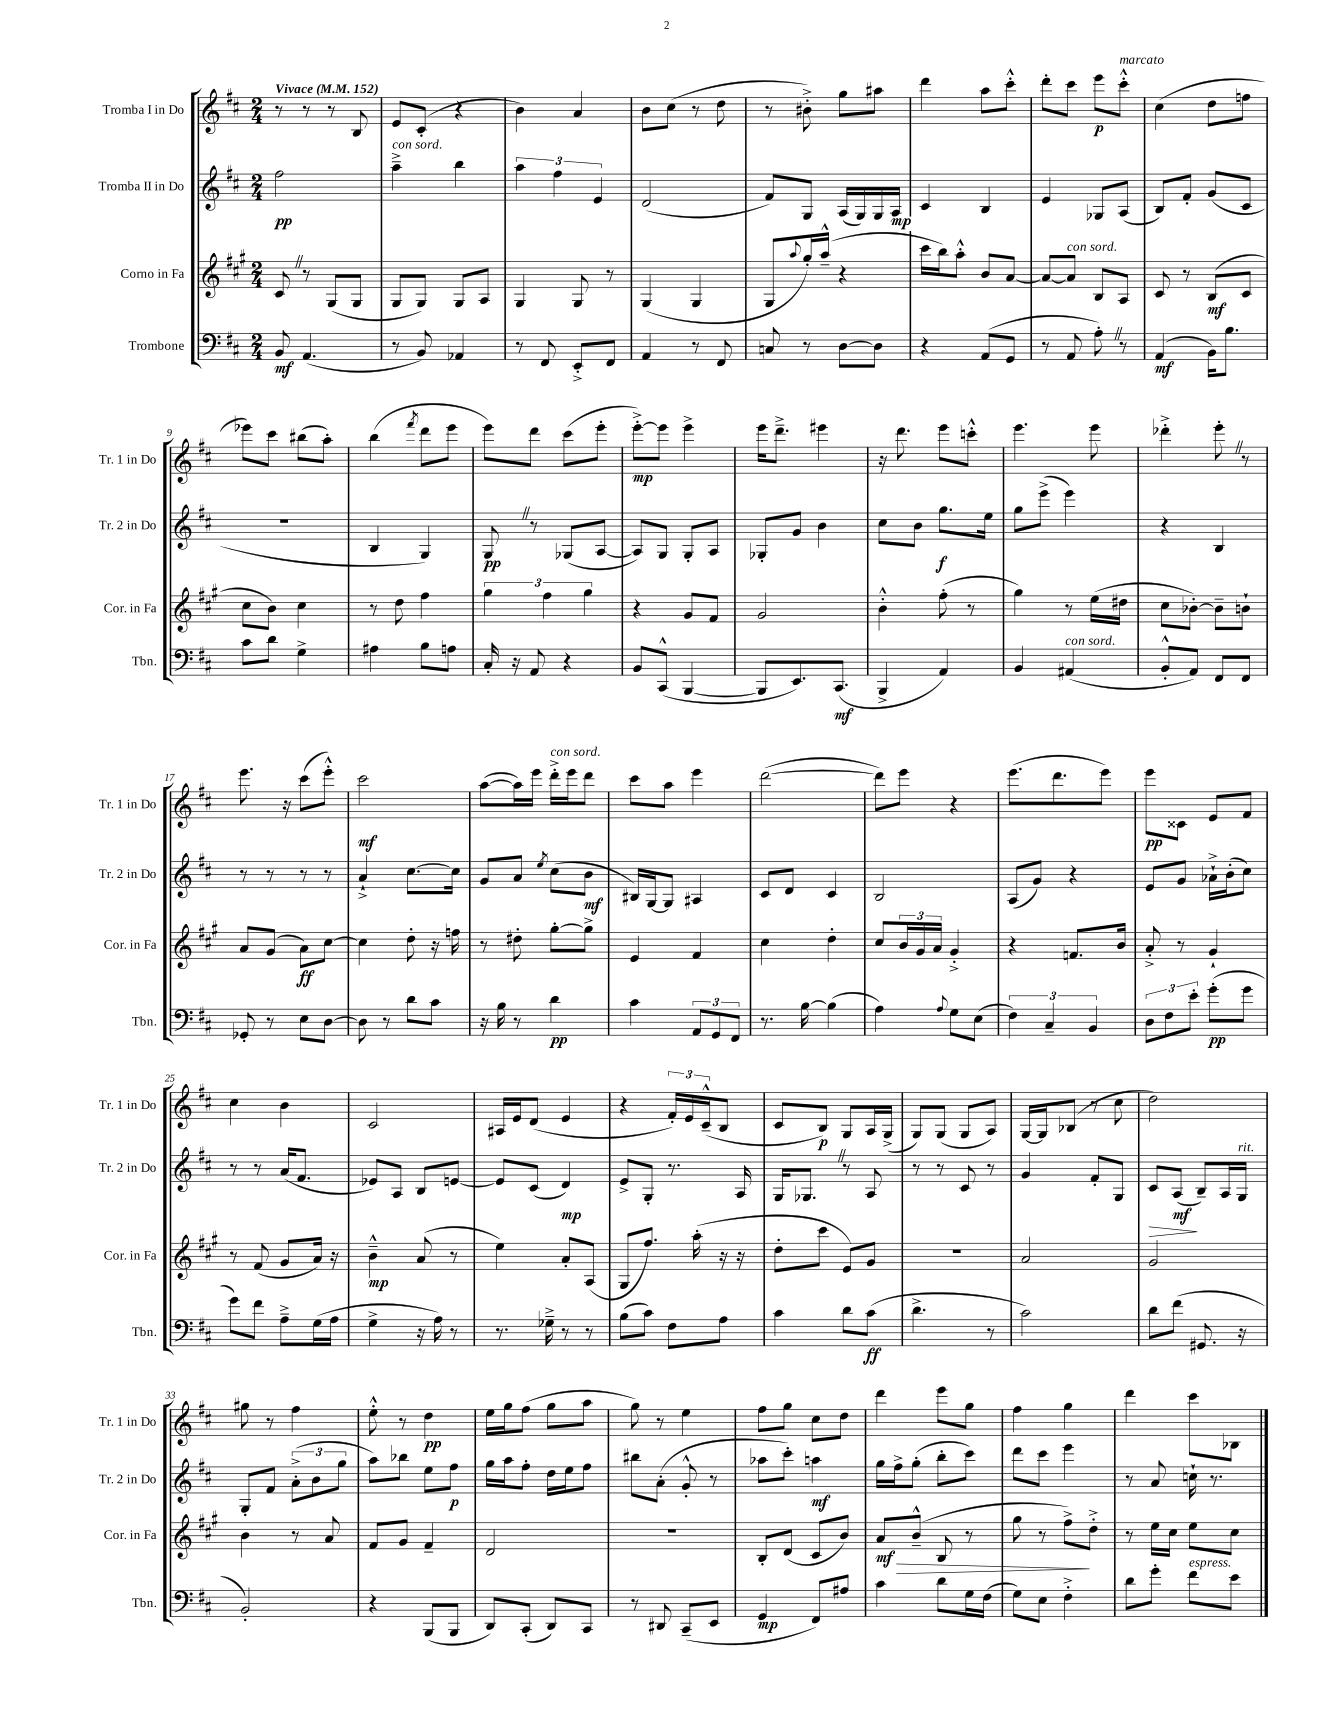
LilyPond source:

<<
\new StaffGroup <<
\new Staff = "s0" \with { instrumentName = "Tromba I in Do" shortInstrumentName = "Tr. 1 in Do" } {
    \clef treble \key d \major \numericTimeSignature \time 2/4 \tempo "Vivace" 4 = 152
    r8 r8 r8 b8 |
    e'8 cis'8-.( r4 |
    b'4) a'4 |
    b'8 cis''8( r8 d''8 |
    r8 bis'8-.->) g''8 ais''8 |
    d'''4 a''8 cis'''8-.-^ |
    d'''8-. cis'''8 e'''8\p cis'''8-.-^^\markup { \italic "marcato" } |
    cis''4( d''8 f''8 |
    ees'''8) cis'''8 bis''8( a''8-.) |
    b''4( \acciaccatura { fis'''8 } d'''8 e'''8 |
    e'''8) d'''8 cis'''8( e'''8-. |
    e'''8~-.->\mp) e'''8 e'''4-> |
    e'''16 d'''8.---> eis'''4 |
    r16 d'''8. e'''8 c'''8-.-^ |
    e'''4. e'''8 |
    des'''4-.-> e'''8-. \once \override BreathingSign.text = \markup { \musicglyph "scripts.caesura.straight" } \breathe r8 |
    e'''8. r16 cis'''8( e'''8-.-^) |
    cis'''2\mf |
    a''8~( a''16) e'''16 d'''16-.->^\markup { \italic "con sord." } e'''16 d'''8 |
    cis'''8 a''8 e'''4 |
    d'''2~( |
    d'''8) e'''8 r4 |
    e'''8.( d'''8. e'''8) |
    e'''8\pp cisis'8 e'8 fis'8 |
    cis''4 b'4 |
    cis'2 |
    ais16 e'16 d'8( e'4 |
    r4 \tuplet 3/2 { fis'16-.) e'16 cis'16---^( } b8 |
    cis'8 b8\p) g8 a16 g16->( |
    g8) g8( g8 a8) |
    g16~ g16 bes8( r8 cis''8 |
    d''2) |
    gis''8 r8 fis''4 |
    e''8-.-^ r8 d''4\pp |
    e''16 g''16 fis''8( g''8 a''8 |
    g''8) r8 e''4 |
    fis''8 g''8 cis''8 d''8 |
    d'''4 e'''8 g''8 |
    fis''4 g''4 |
    d'''4 cis'''8 bes8 \bar "|." |
}
\new Staff = "s1" \with { instrumentName = "Tromba II in Do" shortInstrumentName = "Tr. 2 in Do" } {
    \clef treble \key d \major \numericTimeSignature \time 2/4
    fis''2\pp |
    a''4--->^\markup { \italic "con sord." } b''4 |
    \tuplet 3/2 { a''4 fis''4 e'4 } |
    d'2( |
    fis'8) g8 a16( g16) g16 a16\mp |
    cis'4 b4 |
    e'4 ges8 a8( |
    b8) fis'8-. g'8( cis'8 |
    r2 |
    b4 g4) |
    g8\pp \once \override BreathingSign.text = \markup { \musicglyph "scripts.caesura.straight" } \breathe r8 ges8( a8~ |
    a8) g8 g8-. a8 |
    ges8-. g'8 b'4 |
    cis''8 b'8 g''8.\f e''16 |
    g''8 e'''8->( e'''4) |
    r4 b4 |
    r8 r8 r8 r8 |
    a'4-!-> cis''8.~ cis''16 |
    g'8 a'8 \acciaccatura { e''8 } cis''8( b'8\mf |
    bis16) g16~ g8 ais4 |
    cis'8 d'8 cis'4 |
    b2 |
    a8( g'8) r4 |
    e'8 g'8 aes'16-!-> b'16-.( cis''8) |
    r8 r8 a'16( fis'8. |
    ees'8) a8 b8 e'8~ |
    e'8 cis'8( d'4\mp) |
    e'8-> g8-. r8. a16 |
    g16 ges8. \once \override BreathingSign.text = \markup { \musicglyph "scripts.caesura.straight" } \breathe r8 a8 |
    r8 r8 cis'8 r8 |
    g'4 fis'8-. g8 |
    cis'8\> a8\mf\!( b8--) a16 g16^\markup { \italic "rit." } |
    g8-. fis'8 \tuplet 3/2 { a'8-.->( b'8 g''8 } |
    a''8) bes''8 e''8 fis''8\p |
    g''16 a''16 fis''8-. d''16 e''16 fis''8 |
    bis''8 a'8-.( g'8-.-^ r8 |
    aes''8 cis'''8-.) a''4\mf |
    g''16 fis''16-> g''8-.( b''8-. cis'''8) |
    d'''8 cis'''8 e'''4 |
    r8 a'8 c''16-! r8. \bar "|." |
}
\new Staff = "s2" \with { instrumentName = "Corno in Fa" shortInstrumentName = "Cor. in Fa" } {
    \clef treble \key a \major \numericTimeSignature \time 2/4
    cis'8 \once \override BreathingSign.text = \markup { \musicglyph "scripts.caesura.straight" } \breathe r8 gis8( gis8 |
    gis8 gis8) gis8 a8 |
    gis4 gis8 r8 |
    gis4( gis4 |
    gis8 \appoggiatura { a''8 } gis''16-.) a''16---^( r4 |
    cis'''16 b''16) a''8-.-^ b'8 a'8~ |
    a'8~ a'8^\markup { \italic "con sord." } b8 a8 |
    cis'8 r8 b8\mf( cis'8 |
    cis''8 b'8) cis''4 |
    r8 d''8 fis''4 |
    \tuplet 3/2 { gis''4 fis''4 gis''4 } |
    r4 gis'8 fis'8 |
    gis'2 |
    b'4-.-^ fis''8-.( r8 |
    gis''4) r8 e''16( dis''16 |
    cis''8 bes'8~-.) bes'8-- b'8-! |
    a'8 gis'8( a'8\ff) cis''8~ |
    cis''4 d''8-. r16 f''16 |
    r8 dis''8-. gis''8~-. gis''8-> |
    e'4 fis'4 |
    cis''4 d''4-. |
    cis''8 \tuplet 3/2 { b'16 gis'16 a'16 } gis'4-.-> |
    r4 f'8. b'16 |
    a'8-.-> r8 gis'4-! |
    r8 fis'8( gis'8 a'16) r16 |
    b'4---^\mp a'8( r8 |
    e''4) a'8-. a8( |
    gis8 fis''8.) a''16-.( r16 r16 |
    d''8-. cis'''8 e'8) gis'8 |
    R2 |
    a'2 |
    gis'2 |
    b'4 r8 a'8 |
    fis'8 gis'8 fis'4-- |
    d'2 |
    R2 |
    b8-. d'8( cis'8 b'8) |
    a'8\mf\> b'8---^( b8 r8 |
    gis''8 r8 fis''8->\!) d''8-.-> |
    r8 e''16 cis''16 e''8 cis''8 \bar "|." |
}
\new Staff = "s3" \with { instrumentName = "Trombone" shortInstrumentName = "Tbn." } {
    \clef bass \key d \major \numericTimeSignature \time 2/4
    b,8\mf a,4.( |
    r8 b,8) aes,4 |
    r8 fis,8 e,8-.-> fis,8 |
    a,4 r8 fis,8 |
    c8 r8 d8~ d8 |
    r4 a,8( g,8 |
    r8 a,8 a8-.) \once \override BreathingSign.text = \markup { \musicglyph "scripts.caesura.straight" } \breathe r8 |
    a,4\mf( b,16) b8. |
    cis'8 d'8 g4-> |
    ais4 b8 a8 |
    cis16-. r16 a,8 r4 |
    b,8 cis,8-^( b,,4~ |
    b,,8 e,8.) cis,8.\mf( |
    b,,4-> a,4) |
    b,4 ais,4^\markup { \italic "con sord." }( |
    b,8-.-^ a,8) fis,8 fis,8 |
    ges,8-. r8 e8 d8~ |
    d8 r8 d'8 cis'8 |
    r16 b16 r8 d'4\pp |
    cis'4 \tuplet 3/2 { a,8 g,8 fis,8 } |
    r8. b16~ b4( |
    a4) \appoggiatura { a8 } g8 e8( |
    \tuplet 3/2 { fis4) cis4-- b,4 } |
    \tuplet 3/2 { d8 fis8 e'8-. } g'8-.\pp( g'8 |
    g'8) fis'8 a8---> g16( a16 |
    g4-> r16 a16) r8 |
    r8. ges16---> r8 r8 |
    b8( cis'8) fis8 a8 |
    cis'4 d'8 cis'8\ff( |
    d'4.-> r8 |
    cis'2) |
    d'8 fis'8( gis,8. r16 |
    b,2-.) |
    r4 b,,8( b,,8 |
    d,8) cis,8-.( d,8) cis,8 |
    r8 dis,8 cis,8--( e,8 |
    g,4\mp fis,8) ais8 |
    cis'4 d'8 g16 fis16( |
    g8) e8 fis4-.-> |
    d'8 g'8-. fis'8^\markup { \italic "espress." } e'8 \bar "|." |
}
>>
>>
